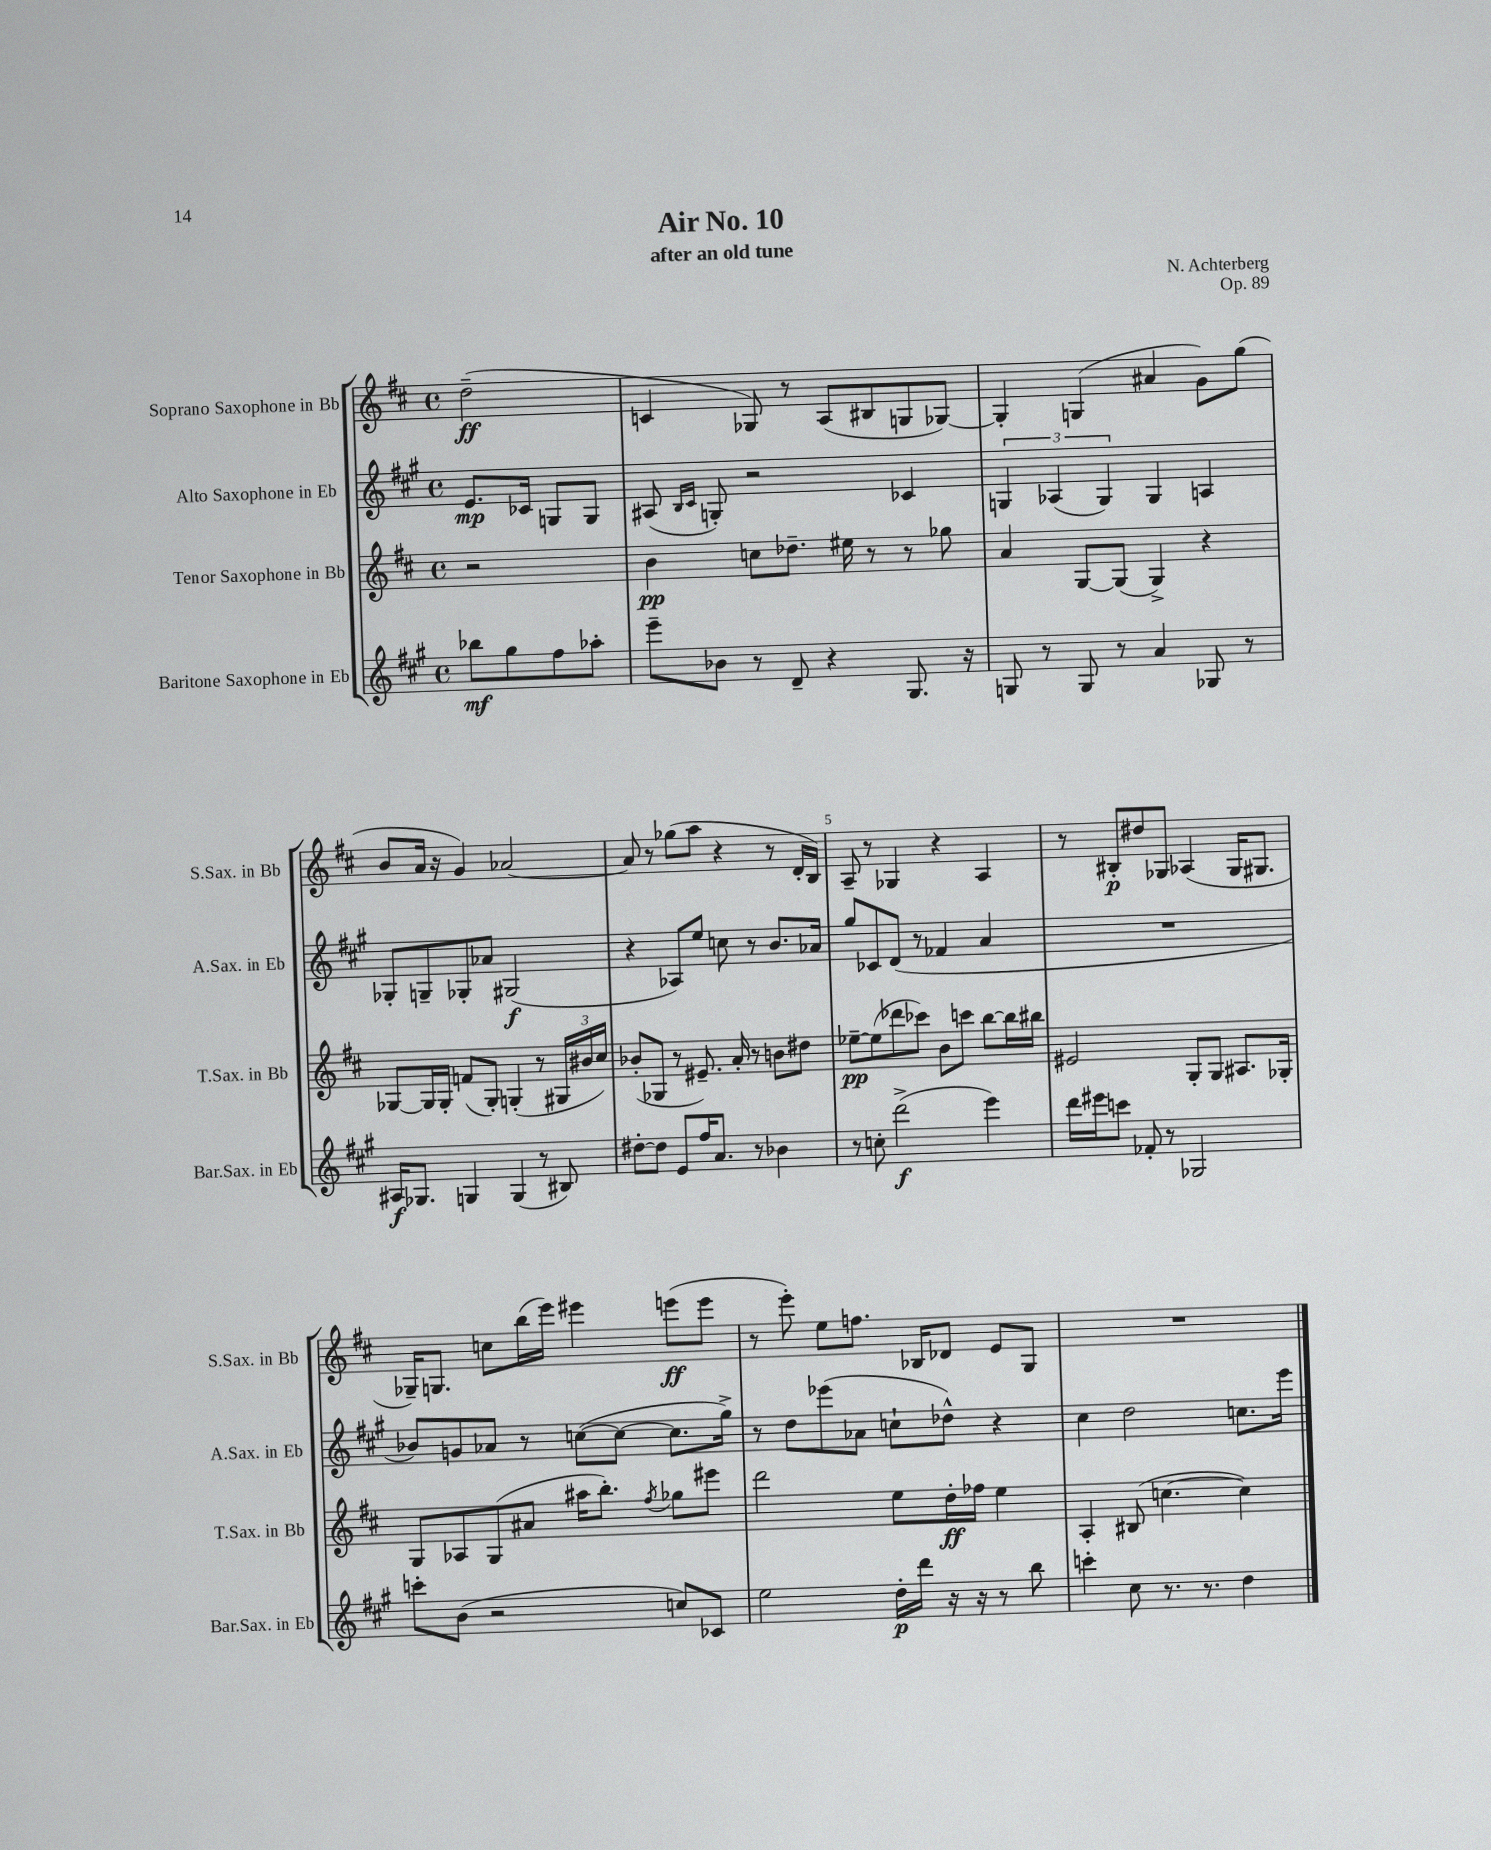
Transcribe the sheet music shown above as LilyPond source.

\header { title = "Air No. 10" composer = "N. Achterberg" subtitle = "after an old tune" opus = "Op. 89" }
<<
\new StaffGroup <<
\new Staff = "s0" \with { instrumentName = "Soprano Saxophone in Bb" shortInstrumentName = "S.Sax. in Bb" } {
    \clef treble \key d \major \defaultTimeSignature \time 4/4 \partial 2
    d''2--\ff( |
    c'4 ges8) r8 a8( bis8 g8 ges8~) |
    ges4-. g4( ais'4 g'8) g''8( |
    b'8 a'16 r16 g'4) aes'2~ |
    aes'8 r8 ges''8( a''8 r4 r8 d'16-. b16) |
    a8-- r8 ges4 r4 a4 |
    r8 bis8-.\p dis''8 ges8 aes4( ges16 gis8. |
    ges16--) g8. c''8 b''16( e'''16) eis'''4 e'''8\ff( e'''8 |
    r8 e'''8-.) e''8 f''8. bes16 des'8 e'8 g8 |
    R1 \bar "|." |
}
\new Staff = "s1" \with { instrumentName = "Alto Saxophone in Eb" shortInstrumentName = "A.Sax. in Eb" } {
    \clef treble \key a \major \defaultTimeSignature \time 4/4 \partial 2
    e'8.\mp ces'16 g8 g8 |
    ais8( \grace { b16 cis'16 } g8-.) r2 ces'4 |
    \tuplet 3/2 { g4 aes4( g4) } g4 a4 |
    ges8-. g8-- ges8-. aes'8 gis2\f( |
    r4 aes8) e''8 c''8 r8 b'8. aes'16 |
    gis''8 ces'8 d'8( r8 fes'4 a'4 |
    R1 |
    bes'8) g'8 aes'8 r8 c''8~( c''8~ c''8. gis''16->) |
    r8 d''8 ees'''8( aes'8 c''8-! des''8-^) r4 |
    cis''4 d''2 c''8. e'''16 \bar "|." |
}
\new Staff = "s2" \with { instrumentName = "Tenor Saxophone in Bb" shortInstrumentName = "T.Sax. in Bb" } {
    \clef treble \key d \major \defaultTimeSignature \time 4/4 \partial 2
    r2 |
    b'4\pp c''8 des''8.-- eis''16 r8 r8 ges''8 |
    a'4 g8~ g8( g4->) r4 |
    ges8~ ges16 ges16-. f'8( ges8-.) g4-.( r8 \tuplet 3/2 { gis16 bis'16 cis''16) } |
    bes'8-.( ges8 r8 eis'8.--) a'16-. r8 b'8 dis''8 |
    ees''8~--\pp ees''8( des'''8 ces'''8) b'8 c'''8 b''8~ b''16 bis''16 |
    eis'2 g8-. g8 ais8. ges16-. |
    g8 aes8 g8( ais'8 ais''16 b''8.-.) \acciaccatura { fis''8 } ges''8 eis'''8 |
    d'''2 e''8 d''16-.\ff fes''16 e''4 |
    a4-. bis8( c''4.~ c''4) \bar "|." |
}
\new Staff = "s3" \with { instrumentName = "Baritone Saxophone in Eb" shortInstrumentName = "Bar.Sax. in Eb" } {
    \clef treble \key a \major \defaultTimeSignature \time 4/4 \partial 2
    bes''8\mf gis''8 fis''8 aes''8-. |
    e'''8-- bes'8 r8 d'8-- r4 gis8. r16 |
    g8 r8 g8 r8 a'4 ges8 r8 |
    ais16\f ges8. g4 g4( r8 bis8) |
    dis''8~-. dis''8 e'8 fis''16 a'8. r8 bes'4 |
    r8 c''8-. d'''2->\f( e'''4) |
    d'''16 eis'''16 c'''8 fes'8-. r8 ges2 |
    c'''8-. b'8( r2 c''8) ces'8 |
    e''2 d''16-.\p d'''16 r16 r16 r8 b''8 |
    c'''4-. cis''8 r8. r8. d''4 \bar "|." |
}
>>
>>
\layout { \context { \Score \override BarNumber.break-visibility = ##(#f #t #t) barNumberVisibility = #(every-nth-bar-number-visible 5) } }
